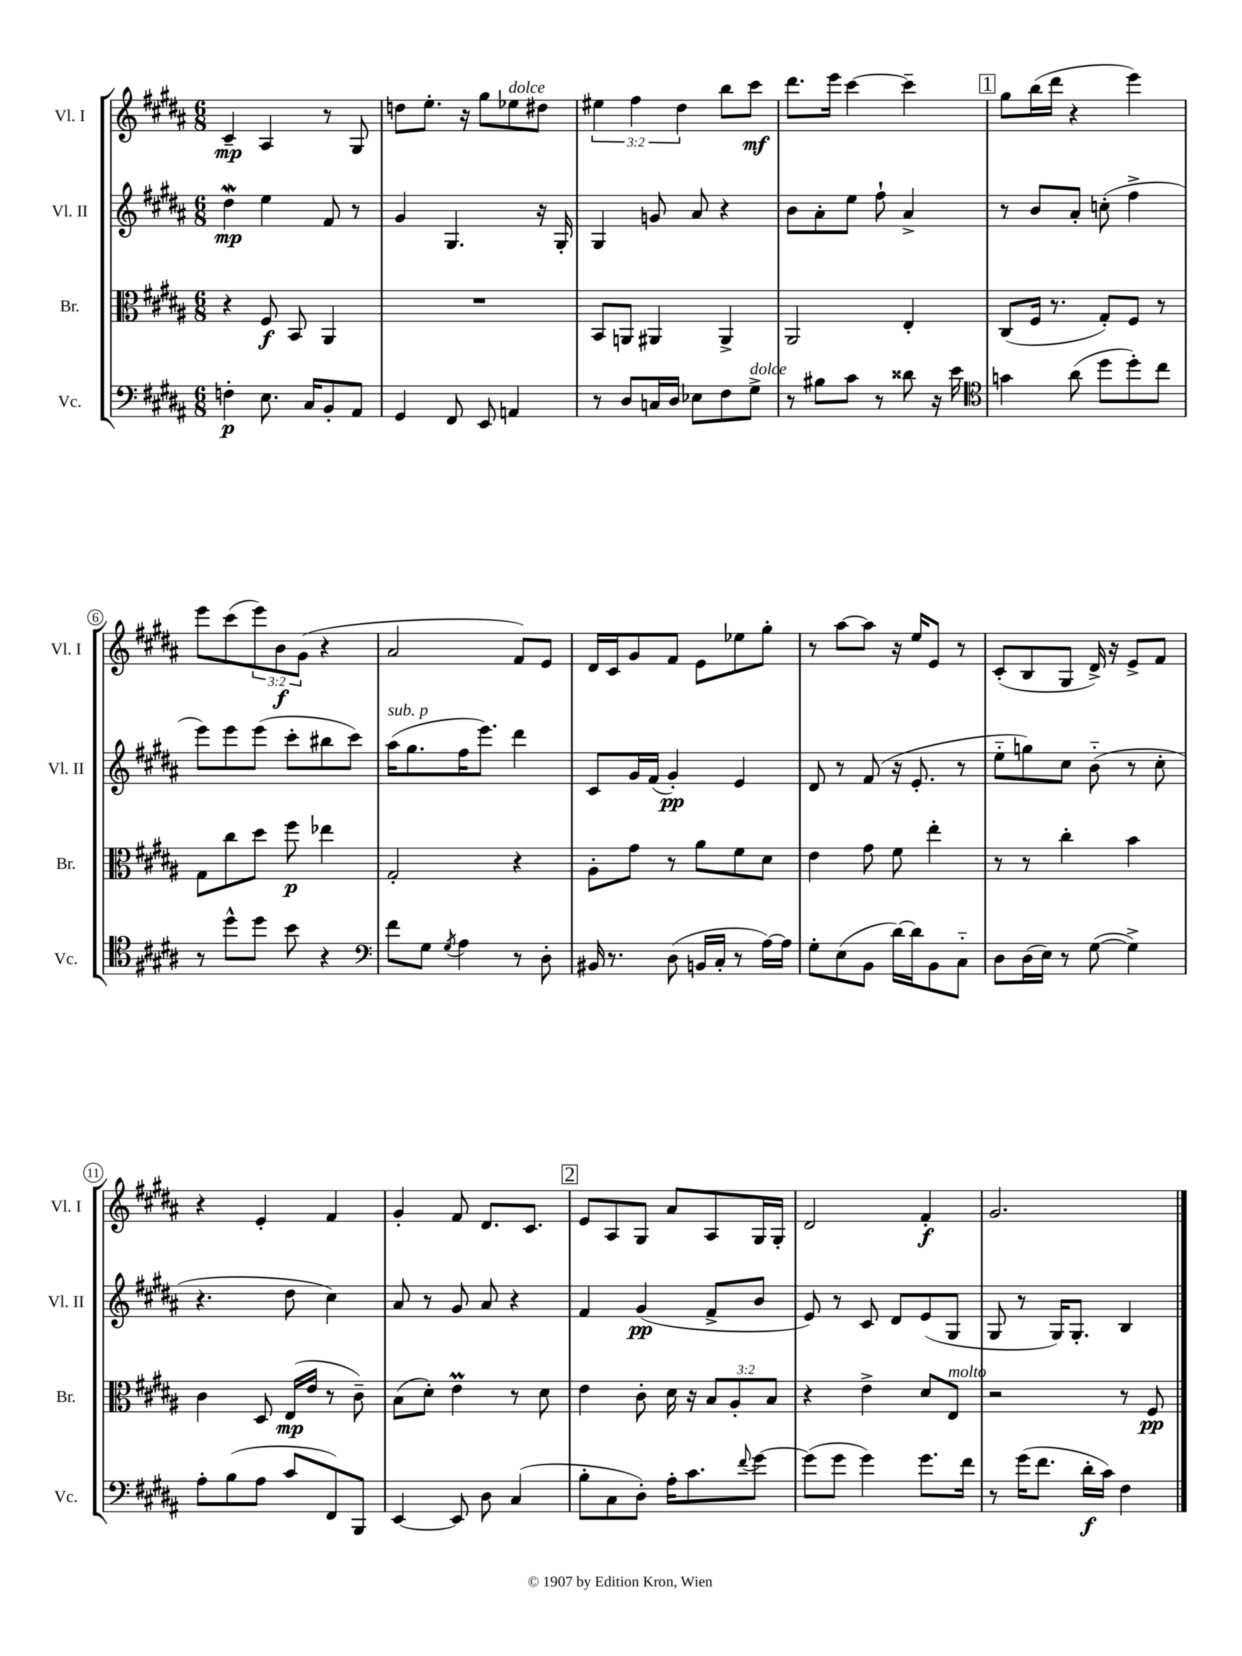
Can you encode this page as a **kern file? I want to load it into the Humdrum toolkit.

**kern	**kern	**kern	**kern
*staff4	*staff3	*staff2	*staff1
*clefF4	*clefC3	*clefG2	*clefG2
*k[f#c#g#d#a#]	*k[f#c#g#d#a#]	*k[f#c#g#d#a#]	*k[f#c#g#d#a#]
*M6/8	*M6/8	*M6/8	*M6/8
4F'	4r	4dd#	4c#~
8.E	8F#	4ee	4A#
.	8BB	.	.
16C#	.	.	.
8BB'	4AA#	8f#	8r
8AA#	.	8r	8G#
=	=	=	=
4GG#	2.r	4g#	8dd
.	.	.	8.ee'
8FF#	.	4.G#	.
.	.	.	16r
8EE	.	.	8gg#
4AA	.	.	8ee-
.	.	16r	8dd#
.	.	16G#'	.
=	=	=	=
8r	8BB	4G#	6ee#
8D#	8AA	.	.
.	.	.	6ff#
16C	4AA#	8g	.
16D#	.	.	.
.	.	.	6dd#
8E-	.	8a#	.
8F#	4AA#^	4r	8bb
8G#^	.	.	8ccc#
=	=	=	=
8r	2AA#	8b	8.ddd#
8B#	.	8a#'	.
.	.	.	16eee
8c#	.	8ee	[4ccc#
8r	.	8ff#`	.
8d##	4E'	4a#^	4ccc#~]
16r	.	.	.
16e	.	.	.
=	=	=	=
*clefC4	*	*	*
4g	(8C#	8r	8gg#
.	16F#	8b	(16bb
.	8.r	.	16ddd#
(8a#	.	8a#'	4r
8dd#	8G#')	(8cc'	.
8dd#')	8F#	4ff#^	4eee)
8cc#	8r	.	.
=	=	=	=
8r	8G#	8eee)	8eee
8dd#^^	8cc#	8eee	(8ccc#
8dd#	8dd#	(8eee	12eee)
.	.	.	12b
8b	8ff#	8ccc#'	.
.	.	.	(12g#
4r	4ee-	8bb#	4r
.	.	8ccc#)	.
=	=	=	=
*clefF4	*	*	*
8f#	2G#'	(16aa#	2a#
.	.	8.gg#	.
8G#	.	.	.
8qG#	.	.	.
4A#	.	16ff#	.
.	.	8.eee)	.
8r	4r	4ddd#	8f#)
8D#'	.	.	8e
=	=	=	=
16BB#	8A#'	8c#	16d#
8.r	.	.	16c#
.	8g#	16g#	8g#
.	.	(16f#	.
(8D#	8r	4g#')	8f#
16BB	8a#	.	8e
16C#'	.	.	.
8r	8f#	4e	8ee-
[16A#)	8d#	.	8gg#'
16A#]	.	.	.
=	=	=	=
8G#'	4e	8d#	8r
(8E	.	8r	[8aa#
8BB	8g#	(8f#	8aa#]
[16d#)	8f#	16r	16r
16d#]	.	8.e'	16ee
8BB	4ee'	.	8e
8C#'~	.	8r	8r
=	=	=	=
8D#	8r	8ee'~	(8c#'
(16D#	8r	8gg)	8B
16E)	.	.	.
8r	4cc#'	8cc#	8G#
([8G#	.	(8b'~	16d#^)
.	.	.	16r
4G#^])	4b	8r	8e^
.	.	8cc#'	8f#
=	=	=	=
8A#'	4c#	4.r	4r
(8B	.	.	.
8A#	8D#	.	4e'
8c#	(16E	8dd#	.
.	16e	.	.
8FF#)	8r	4cc#)	4f#
8BBB	8c#~)	.	.
=	=	=	=
[4EE	(8B	8a#	4g#'
.	8d#')	8r	.
8EE]	4e	8g#	8f#
8D#	.	8a#	8.d#
(4C#	8r	4r	.
.	.	.	8.c#
.	8d#	.	.
=	=	=	=
8B'	4e	4f#	8e
8C#	.	.	8A#
8D#')	8c#'	(4g#	8G#
16A#'	16d#	.	8a#
8.c#	16r	.	.
.	12B	8f#^	8A#
.	12A#'	.	.
8qqf#	.	.	.
[8g#	.	8b	16G#
.	12B	.	.
.	.	.	16G#'
=	=	=	=
(8g#]	4r	8e)	2d#
8g#	.	8r	.
4g#)	4e^	8c#	.
.	.	8d#	.
8.g#	8d#	(8e	4f#'
.	8E	8G#	.
16f#	.	.	.
=	=	=	=
8r	2r	8G#	2.g#
(16g#	.	8r	.
8.f#	.	.	.
.	.	16G#)	.
.	.	8.G#'	.
16d#'	.	.	.
16c#)	.	.	.
4F#	8r	4B	.
.	8F#	.	.
==	==	==	==
*-	*-	*-	*-
